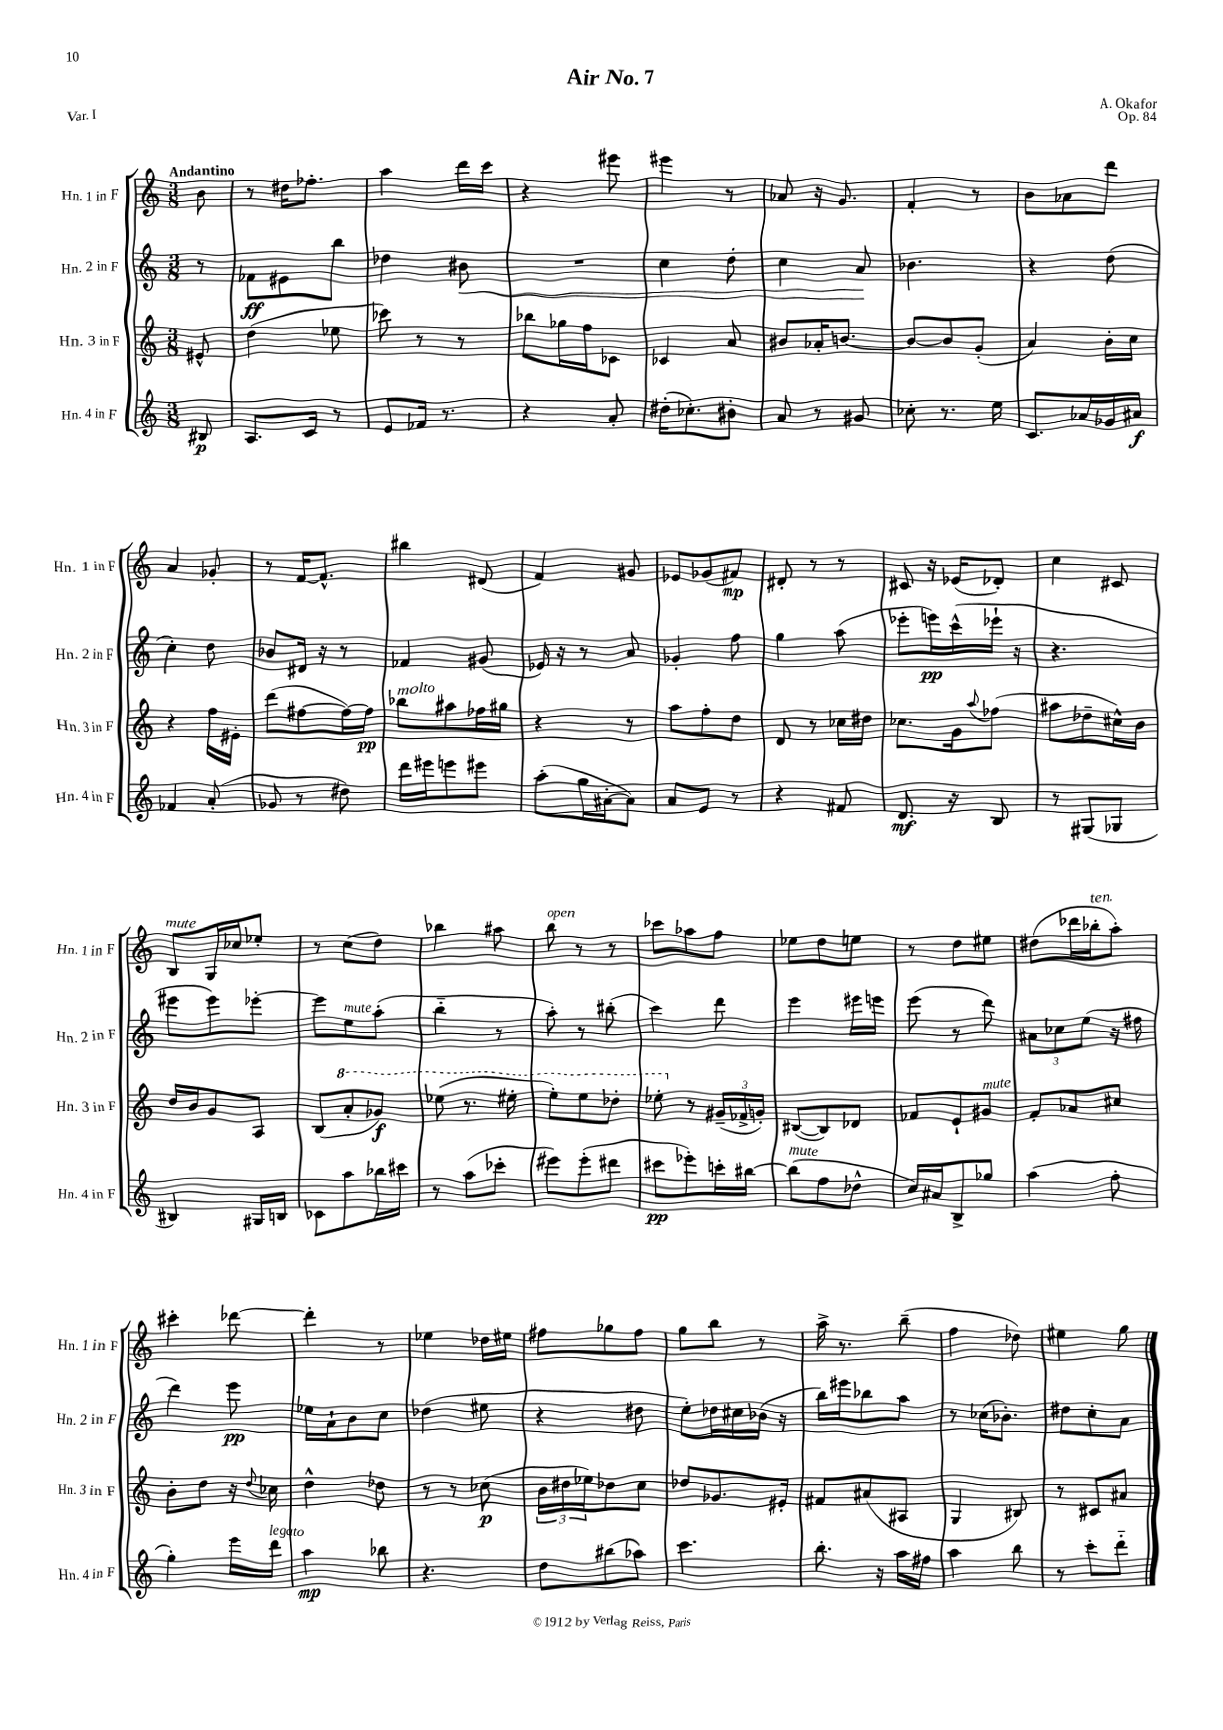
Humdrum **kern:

**kern	**kern	**kern	**kern
*staff4	*staff3	*staff2	*staff1
*clefG2	*clefG2	*clefG2	*clefG2
*k[]	*k[]	*k[]	*k[]
*M3/8	*M3/8	*M3/8	*M3/8
8B#/	8e#^^/	8r	8b\
=	=	=	=
8.A/L	(4dd\	8f-\L	8r
.	.	8e#\	16dd#\LK
16c/Jk	.	.	8.ff-'\J
8r	8ee-\	8bb\J	.
=	=	=	=
8e/L	8ccc-\)	4dd-\	4aa\
16f-/Jk	8r	.	.
8.r	.	.	.
.	8r	8b#\	16ddd\LL
.	.	.	16ccc\JJ
=	=	=	=
4r	8bb-\L	4.r	4r
.	16gg-\L	.	.
.	16ff\J	.	.
8a'/	8c-\J	.	8eee#\
=	=	=	=
(16dd#'\LK	4c-/	4cc\	4eee#\
8.cc-'\)	.	.	.
8b#'\J	8a/	8dd'\	8r
=	=	=	=
8a/	8b#/L	4cc\	8a-/
8r	16a-'/K	.	16r
.	[8.b/J	.	8.g/
8g#/	.	8a/	.
=	=	=	=
8cc-'\	8b/_L	4.b-\	4f'/
8.r	8b/]	.	.
.	(8g'/J	.	8r
16ee\	.	.	.
=	=	=	=
8.c/L	4a/)	4r	8b\L
.	.	.	8a-\
16a-/L	.	.	.
16g-/	16b'\LL	(8dd\	8ddd\J
16a#/JJ	16cc\JJ	.	.
=	=	=	=
4f-/	4r	4cc'\)	4a/
(8a'/	16ff\LL	8dd\	8g-'/
.	16e#'\JJ	.	.
=	=	=	=
8g-/	(8ddd\L	8b-/L	8r
8r	[8ff#\	16d#/Jk	[16f/LK
.	.	16r	8.f^^/]J
8dd#\)	16ff#\_L)	8r	.
.	16ff#\]JJ	.	.
=	=	=	=
16ddd\LL	8bb-\L	4f-/	4bb#\
16eee#\J	.	.	.
8eee\	8aa#\	.	.
8eee#\J	16ff-\L	(8g#/	(8d#/
.	16gg#\JJ	.	.
=	=	=	=
(8aa'\L	4r	16e-/)	4f/)
.	.	16r	.
16gg\L	.	8r	.
[16a#'\J	.	.	.
8a#\]J)	8r	8a/	8g#/
=	=	=	=
8a/L	8aa\L	4g-'/	8e-/L
8e/J	8ff'\	.	(8g-/
8r	8dd\J	8ff\	8f#/J)
=	=	=	=
4r	8d/	4gg\	8d#'/
.	8r	.	8r
8f#/	16cc-\LL	(8aa\	8r
.	16dd#\JJ	.	.
=	=	=	=
8.d/	8.cc-\L	8eee-'\L	8c#/
.	.	16eee\L)	16r
16r	16g\k	(16ccc^^\	(16e-/LK
.	8qqaa/	.	.
8B/	(8ff-\J	16eee-`\JJ	8d-'/J)
.	.	16r	.
=	=	=	=
8r	8aa#\L	4.r	4cc\
(8G#/L	8dd-~\	.	.
8G-/J	16cc#^^\L)	.	8c#/
.	16b\JJ	.	.
=	=	=	=
4B#/)	16dd/LL	8eee#\L	8B/L
.	16b/J	.	.
.	8g/	8eee#\)	16G/L
.	.	.	16cc-/J
16G#/LL	8A/J	[8eee-'\J	8ee-'/J
16B/JJ	.	.	.
=	=	=	=
8c-\L	(8B/L	8eee-\]L	8r
8aa\	8aa'/	8ee\	(8cc\L
16bb-\L	8gg-/J)	(8aa'\J	8dd\J)
16ccc#\JJ	.	.	.
=	=	=	=
8r	(8eee-\	4bb'~\	4bb-\
(8aa\L	8.r	.	.
8ccc-'\J	.	8r	8aa#\
.	16eee#'\	.	.
=	=	=	=
8eee#\L)	8eee'\L)	8aa'\)	8bb\
(8eee#'\	8eee\	8r	8r
8ddd#\J	8ddd-'\J	(8bb#'\	8r
=	=	=	=
8ccc#\L	8eee-'\	4ccc\)	8ccc-\L
8eee-'\)	8r	.	8aa-\
16ccc'\L	(24g#~/LL	8ddd\	8ff\J
.	24f-^/	.	.
[16bb#\JJ	.	.	.
.	24g'/JJ)	.	.
=	=	=	=
(8bb#\]L	([8B#/L	4eee\	8ee-\L
8ff\	8B#/])	.	8dd\
8dd-^^\J	8d-/J	16eee#\LL	8ee\J
.	.	16eee\JJ	.
=	=	=	=
16cc/LL)	8f-/L	(8eee\	8r
16a#/J	.	.	.
8B^/	8e`/	8r	8dd\L
8gg-/J	8g#/J	8ddd\)	8ee#\J
=	=	=	=
(4aa\	8f'/L	12a#\L	(8dd#\L
.	.	12cc-\	.
.	8a-/	.	16ddd-\L
.	.	(12ee\J	.
.	.	.	16bb-'\J
8ff'\	8cc#/J	16r	8aa'\J)
.	.	16ff#\	.
=	=	=	=
4gg'\)	8b'\L	4ddd\)	4ccc#'\
.	8dd\J	.	.
16eee\LL	16r	8eee\	[8ddd-\
.	8qqdd/	.	.
16ddd\JJ	16cc-\	.	.
=	=	=	=
4aa\	4dd^^\	16ee-\LL	4ddd-'\]
.	.	16a`\J	.
.	.	8b\	.
8bb-\	8dd-\	8cc\J	8r
=	=	=	=
4.r	8r	(4dd-\	4ee-\
.	8r	.	.
.	(8cc-\	8ee#\	16dd-\LL
.	.	.	16ee#\JJ
=	=	=	=
8dd\L	24b\LL	4r	8ff#\L
.	24dd#\	.	.
.	24ee-\J)	.	.
(8bb#\	8dd-\	.	8gg-\
8aa-\J)	8cc\J	8dd#\	8ff#\J
=	=	=	=
4.ccc\	8dd-/L	8ee'\L)	8gg\L
.	8.g-/	16dd-\L	8bb\J
.	.	16cc#\	.
.	.	(16b-\JJ	8r
.	16e#'/Jk	16r	.
=	=	=	=
8.bb'\	8f#/L	16bb\LL)	16aa^\
.	.	16eee#\J	8.r
.	(8a#/	8bb-\	.
16r	.	.	.
16aa\LL	8A#/J	8aa\J	(8bb~\
16ff#\JJ	.	.	.
=	=	=	=
4aa\	4G/	8r	4ff\
.	.	(16cc-\LK	.
.	.	8.b-'\J)	.
8bb\	8B#/)	.	8dd-\)
=	=	=	=
8r	8r	8dd#\L	4ee#\
8ccc'\L	8c#/L	8cc'\	.
8ddd'~\J	8a#/J	8a\J	8gg\
==	==	==	==
*-	*-	*-	*-
